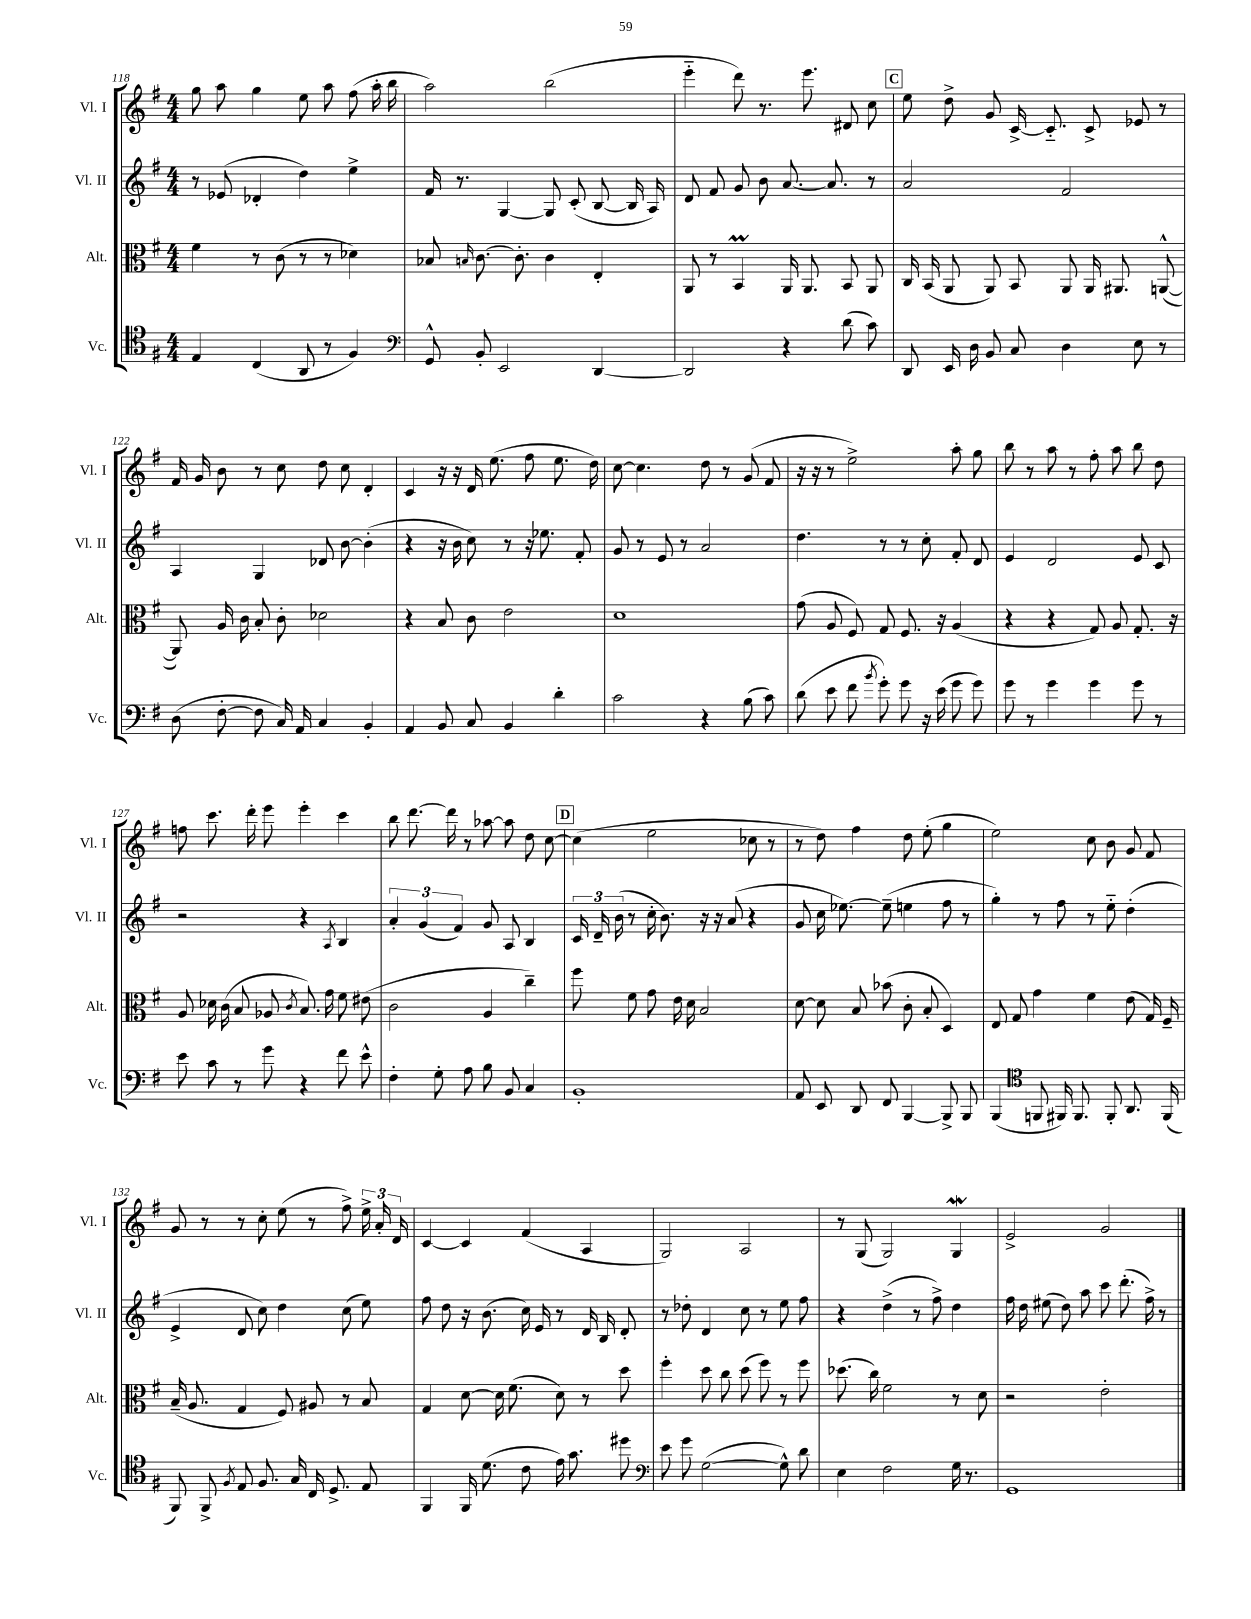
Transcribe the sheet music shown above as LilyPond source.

<<
\new StaffGroup <<
\new Staff = "s0" \with { instrumentName = "Vl. I" shortInstrumentName = "Vl. I" } {
    \clef treble \key g \major \numericTimeSignature \time 4/4
    \autoBeamOff g''8 a''8 g''4 e''8 a''8 fis''8( a''16-. b''16 |
    a''2) b''2( |
    e'''4-_ d'''8) r8. e'''8. dis'8 c''8 |
    \mark \markup { \box "C" } e''8 d''8-> g'8 c'16~-> c'8.-_ c'8-> ees'8 r8 |
    fis'16 g'16 b'8 r8 c''8 d''8 c''8 d'4-. |
    c'4 r16 r16 d'16 e''8.( fis''8 e''8. d''16) |
    c''8~ c''4. d''8 r8 g'8( fis'8 |
    r16 r16 r8 e''2->) a''8-. g''8 |
    b''8 r8 a''8 r8 fis''8-. a''8 b''8 d''8 |
    f''8 c'''8. d'''16-. e'''8 e'''4-. c'''4 |
    b''8 d'''8.~ d'''16 r8 aes''8~ aes''8 d''8 c''8~ |
    \mark \markup { \box "D" } c''4( e''2 ces''8 r8 |
    r8 d''8) fis''4 d''8 e''8-.( g''4 |
    e''2) c''8 b'8 g'8 fis'8 |
    g'8 r8 r8 c''8-. e''8( r8 fis''8->) \tuplet 3/2 { e''16-> a'16-. d'16 } |
    c'4~ c'4 fis'4( a4 |
    g2) a2 |
    r8 g8( g2) g4\mordent |
    e'2-> g'2 \bar "|." |
}
\new Staff = "s1" \with { instrumentName = "Vl. II" shortInstrumentName = "Vl. II" } {
    \clef treble \key g \major \numericTimeSignature \time 4/4
    \autoBeamOff r8 ees'8( des'4-. d''4) e''4-> |
    fis'16 r8. g4~ g8 c'8-.( b8~ b16 a16) |
    d'8 fis'8 g'8 b'8 a'8.~ a'8. r8 |
    \mark \markup { \box "C" } a'2 fis'2 |
    a4 g4 des'8 b'8~ b'4-.( |
    r4 r16 b'16 c''8) r8 r16 ees''8. fis'8-. |
    g'8 r8 e'8 r8 a'2 |
    d''4. r8 r8 c''8-. fis'8-. d'8 |
    e'4 d'2 e'8 c'8 |
    r2 r4 \acciaccatura { a8 } b4 |
    \tuplet 3/2 { a'4-. g'4( fis'4) } g'8 a8 b4 |
    \mark \markup { \box "D" } \tuplet 3/2 { c'16 d'16-- b'16( } r8 c''16-. b'8.) r16 r16 a'8( r4 |
    g'8 c''16 ees''8.~) ees''8--( e''4 fis''8 r8 |
    g''4-.) r8 fis''8 r8 e''8-_ d''4-.( |
    e'4-> d'8 c''8) d''4 c''8( e''8) |
    fis''8 d''8 r16 b'8.( c''16) e'16 r8 d'16 b16 d'8-. |
    r8 des''8-. d'4 c''8 r8 e''8 fis''8 |
    r4 d''4->( r8 fis''8->) d''4 |
    fis''16 d''16 eis''8( d''8) a''8 c'''8 d'''8.-.( fis''16->) r8 \bar "|." |
}
\new Staff = "s2" \with { instrumentName = "Alt." shortInstrumentName = "Alt." } {
    \clef alto \key g \major \numericTimeSignature \time 4/4
    \autoBeamOff fis'4 r8 c'8( r8 r8 des'4) |
    bes8 \grace { b16 } c'8.~ c'8.-. c'4 e4-. |
    a,8 r8 b,4\prall a,16 a,8. b,8 a,8 |
    \mark \markup { \box "C" } c16 b,16( a,8 a,8) b,8 a,8 a,16 ais,8. a,8~-^( |
    a,8) a16 c'16 b8-. c'8-. des'2 |
    r4 b8 c'8 e'2 |
    d'1 |
    g'8( a8 fis8) g8 fis8. r16 a4( |
    r4 r4 g8) a8 g8.-. r16 |
    a8 des'16 c'16( b8 aes8 \acciaccatura { c'8 } b8.) g'16 fis'8 eis'8( |
    c'2 a4 c''4--) |
    \mark \markup { \box "D" } fis''8 fis'8 g'8 e'16 d'16 b2 |
    d'8~ d'8 b8 bes'8( c'8-. b8-. d4) |
    e8 g8 g'4 fis'4 e'8( g16) fis16-- |
    b16--( a8. g4 fis8) ais8 r8 b8 |
    g4 d'8~ d'16 fis'8.( d'8) r8 d''8 |
    fis''4-. d''8 c''8 d''8( fis''8) r8 fis''8 |
    des''8.( c''16) fis'2 r8 d'8 |
    r2 e'2-. \bar "|." |
}
\new Staff = "s3" \with { instrumentName = "Vc." shortInstrumentName = "Vc." } {
    \clef tenor \key g \major \numericTimeSignature \time 4/4
    \autoBeamOff e4 c4( a,8 r8 fis4) |
    \clef bass g,8-^ b,8-. e,2 d,4~ |
    d,2 r4 d'8( c'8) |
    \mark \markup { \box "C" } d,8 e,16 d16 b,8 c8 d4 e8 r8 |
    d8( fis8~-. fis8 c16) a,16 c4 b,4-. |
    a,4 b,8 c8 b,4 d'4-. |
    c'2 r4 b8( c'8) |
    d'8( e'8 fis'8 \acciaccatura { b'8 } g'8-.) g'8 r16 e'16( g'8 g'8) |
    g'8 r8 g'4 g'4 g'8 r8 |
    e'8 c'8 r8 g'8 r4 fis'8 e'8-^ |
    fis4-. g8-. a8 b8 b,8 c4 |
    \mark \markup { \box "D" } b,1-. |
    a,8 e,8 d,8 fis,8 b,,4~ b,,8-> b,,8 |
    b,,4( \clef tenor f,8 fis,16) fis,8. fis,8-. a,8. fis,16( |
    fis,8) fis,8-> \acciaccatura { fis8 } e8 fis8. g16 c16 d8.-> e8 |
    fis,4 fis,16 d'8.( c'8 e'16) g'8. dis''8 |
    \clef bass e'8 g'8 g2~( g8-^) d'8 |
    e4 fis2 g16 r8. |
    g,1 \bar "|." |
}
>>
>>
\layout { \context { \Score currentBarNumber = #118 } }
